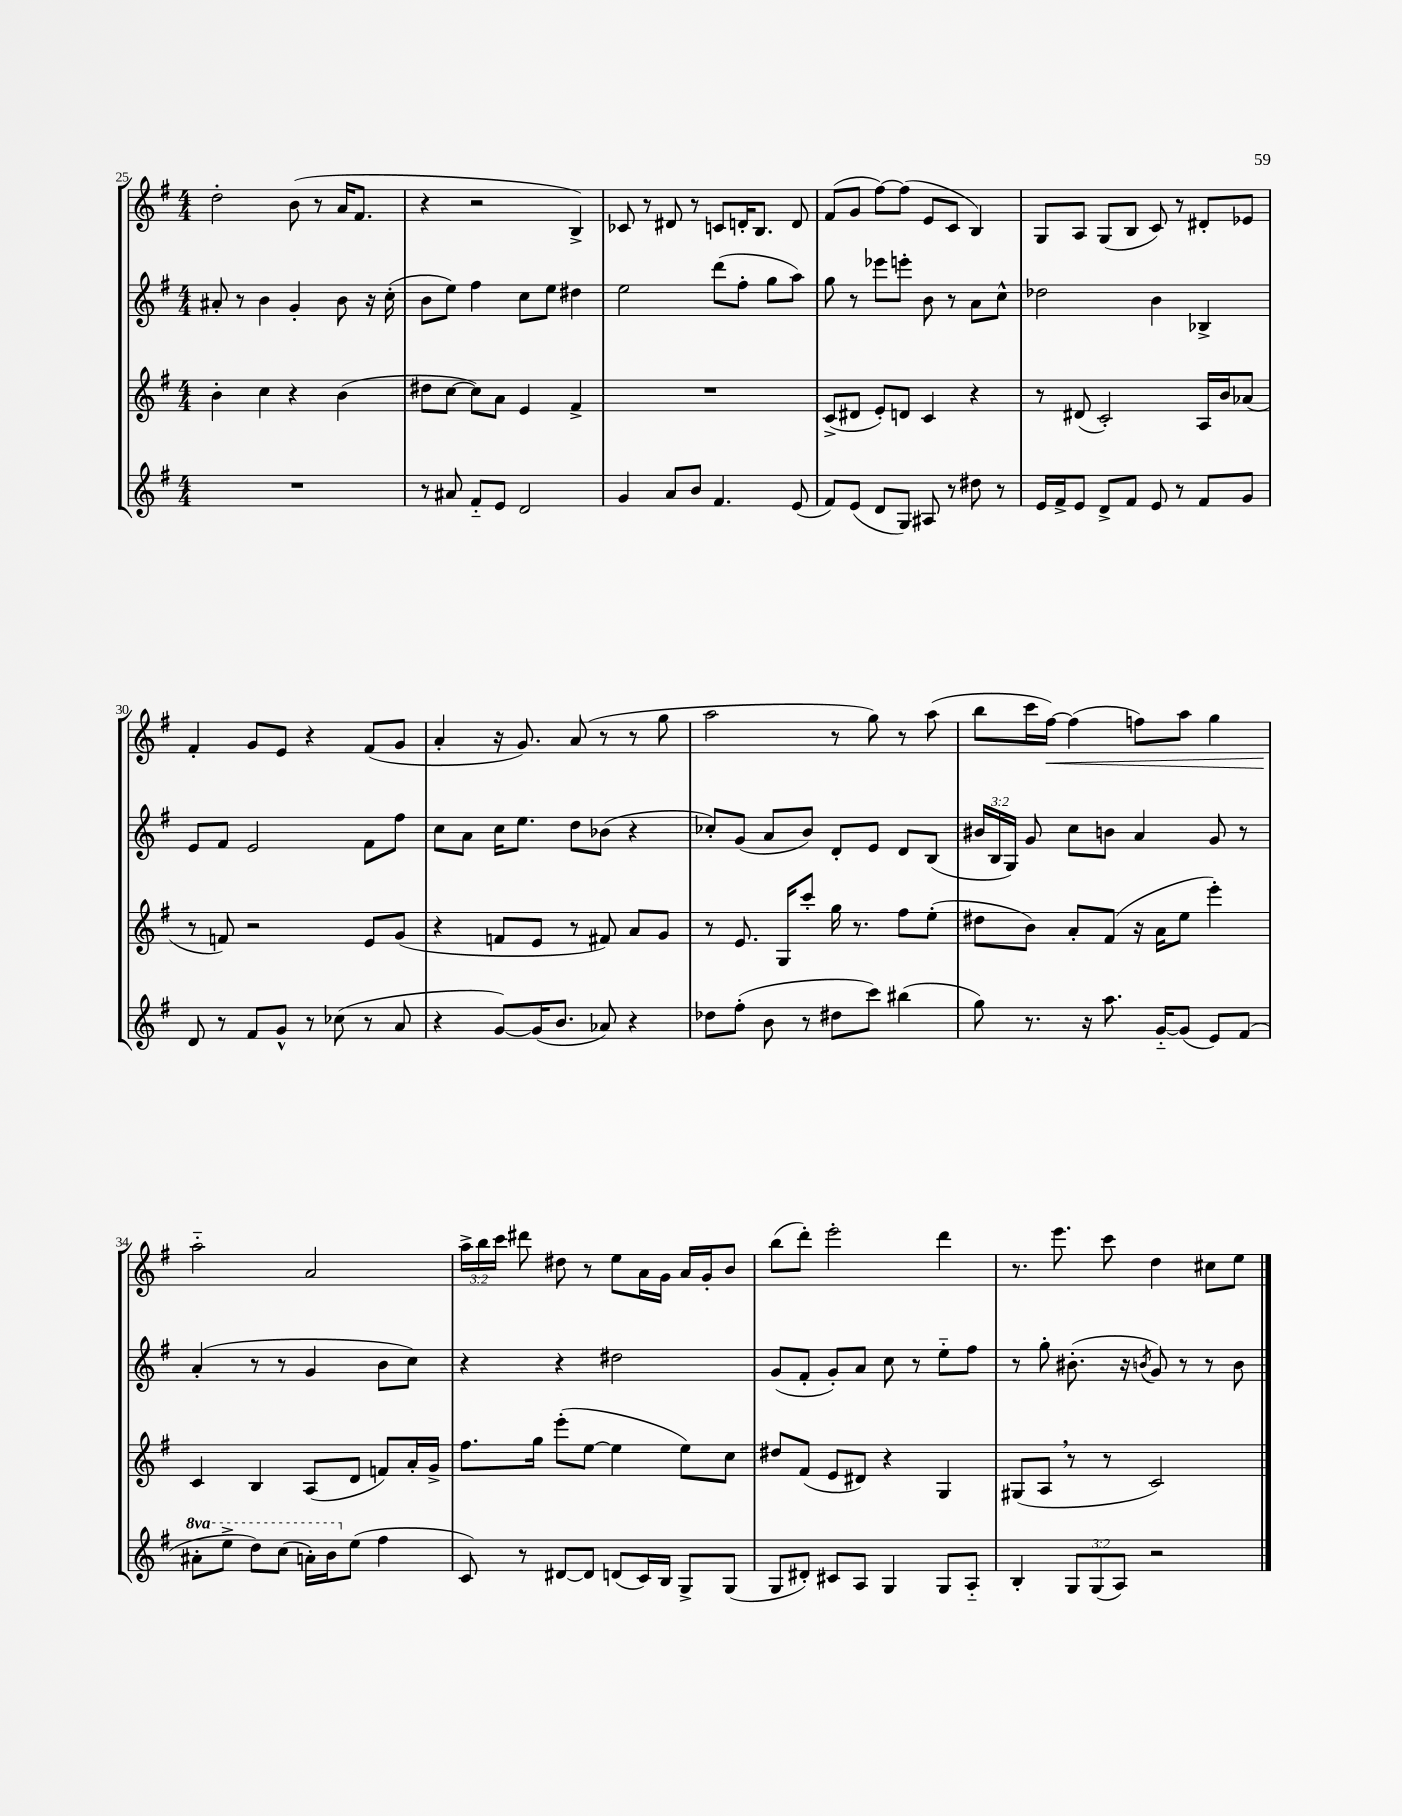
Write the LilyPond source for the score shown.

<<
\new StaffGroup <<
\new Staff = "s0" {
    \clef treble \key g \major \numericTimeSignature \time 4/4 \override Staff.TupletNumber.text = #tuplet-number::calc-fraction-text
    \autoBeamOff d''2-. b'8( r8 a'16[ fis'8.] |
    r4 r2 b4->) |
    ces'8 r8 dis'8 r8 c'8[ d'16-. b8.] d'8 |
    fis'8[( g'8] fis''8[~) fis''8]( e'8[ c'8] b4) |
    g8[ a8] g8[( b8] c'8) r8 dis'8[-. ees'8] |
    fis'4-. g'8[ e'8] r4 fis'8[( g'8] |
    a'4-. r16 g'8.) a'8( r8 r8 g''8 |
    a''2 r8 g''8) r8 a''8( |
    b''8[ c'''16 fis''16]~\<) fis''4( f''8[) a''8] g''4 |
    a''2-_\! a'2 |
    \tuplet 3/2 { a''16[-> b''16 c'''16] } dis'''8 dis''8 r8 e''8[ a'16 g'16] a'16[ g'16-. b'8] |
    b''8[( d'''8]-.) e'''2-. d'''4 |
    r8. e'''8. c'''8 d''4 cis''8[ e''8] \bar "|." |
}
\new Staff = "s1" {
    \clef treble \key g \major \numericTimeSignature \time 4/4 \override Staff.TupletNumber.text = #tuplet-number::calc-fraction-text
    \autoBeamOff ais'8-. r8 b'4 g'4-. b'8 r16 c''16-.( |
    b'8[ e''8]) fis''4 c''8[ e''8] dis''4 |
    e''2 d'''8[( fis''8]-. g''8[ a''8]) |
    g''8 r8 ees'''8[ e'''8]-. b'8 r8 a'8[ c''8]-^ |
    des''2 b'4 bes4-> |
    e'8[ fis'8] e'2 fis'8[ fis''8] |
    c''8[ a'8] c''16[ e''8.] d''8[ bes'8]( r4 |
    ces''8[-.) g'8]( a'8[ b'8]) d'8[-. e'8] d'8[ b8]( |
    \tuplet 3/2 { bis'16[ b16 g16]) } g'8 c''8[ b'8] a'4 g'8 r8 |
    a'4-.( r8 r8 g'4 b'8[ c''8]) |
    r4 r4 dis''2 |
    g'8[( fis'8]-. g'8[-.) a'8] c''8 r8 e''8[-_ fis''8] |
    r8 g''8-. bis'8.-.( r16 \acciaccatura { b'8 } g'8) r8 r8 b'8 \bar "|." |
}
\new Staff = "s2" {
    \clef treble \key g \major \numericTimeSignature \time 4/4
    \autoBeamOff b'4-. c''4 r4 b'4( |
    dis''8[ c''8]~ c''8[) a'8] e'4 fis'4-> |
    R1 |
    c'8[->( dis'8] e'8[-.) d'8] c'4 r4 |
    r8 dis'8( c'2-.) a16[ b'16 aes'8]( |
    r8 f'8) r2 e'8[ g'8]( |
    r4 f'8[ e'8] r8 fis'8) a'8[ g'8] |
    r8 e'8. g16[ c'''8]-. g''16 r8. fis''8[ e''8]-.( |
    dis''8[ b'8]) a'8[-. fis'8]( r16 a'16[ e''8] e'''4-.) |
    c'4 b4 a8[( d'8] f'8[) a'16-. g'16]-> |
    fis''8.[ g''16] e'''8[-.( e''8]~ e''4 e''8[) c''8] |
    dis''8[ fis'8]( e'8[ dis'8]) r4 g4 |
    gis8[( a8] \breathe r8 r8 c'2) \bar "|." |
}
\new Staff = "s3" {
    \clef treble \key g \major \numericTimeSignature \time 4/4 \override Staff.TupletNumber.text = #tuplet-number::calc-fraction-text \set Staff.ottavationMarkups = #ottavation-simple-ordinals
    \autoBeamOff R1 |
    r8 ais'8 fis'8[-_ e'8] d'2 |
    g'4 a'8[ b'8] fis'4. e'8( |
    fis'8[) e'8]( d'8[ g8]) ais8 r8 dis''8 r8 |
    e'16[ fis'16-> e'8] d'8[-> fis'8] e'8 r8 fis'8[ g'8] |
    d'8 r8 fis'8[ g'8]-^ r8 ces''8( r8 a'8 |
    r4 g'8[~) g'16( b'8.] aes'8) r4 |
    des''8[ fis''8]-.( b'8 r8 dis''8[ c'''8]) bis''4( |
    g''8) r8. r16 a''8. g'16[~-_ g'8]( e'8[) fis'8]( |
    \ottava #1 ais''8[-. e'''8]-> d'''8[) c'''8]( a''16[-.) b''16 \ottava #0 e''8]( fis''4 |
    c'8) r8 dis'8[~ dis'8] d'8[( c'16) b16] g8[-> g8]( |
    g8[ dis'8]-.) cis'8[ a8] g4 g8[ a8]-_ |
    b4-. \tuplet 3/2 { g8[ g8( a8]) } r2 \bar "|." |
}
>>
>>
\layout { \context { \Score currentBarNumber = #25 } }
